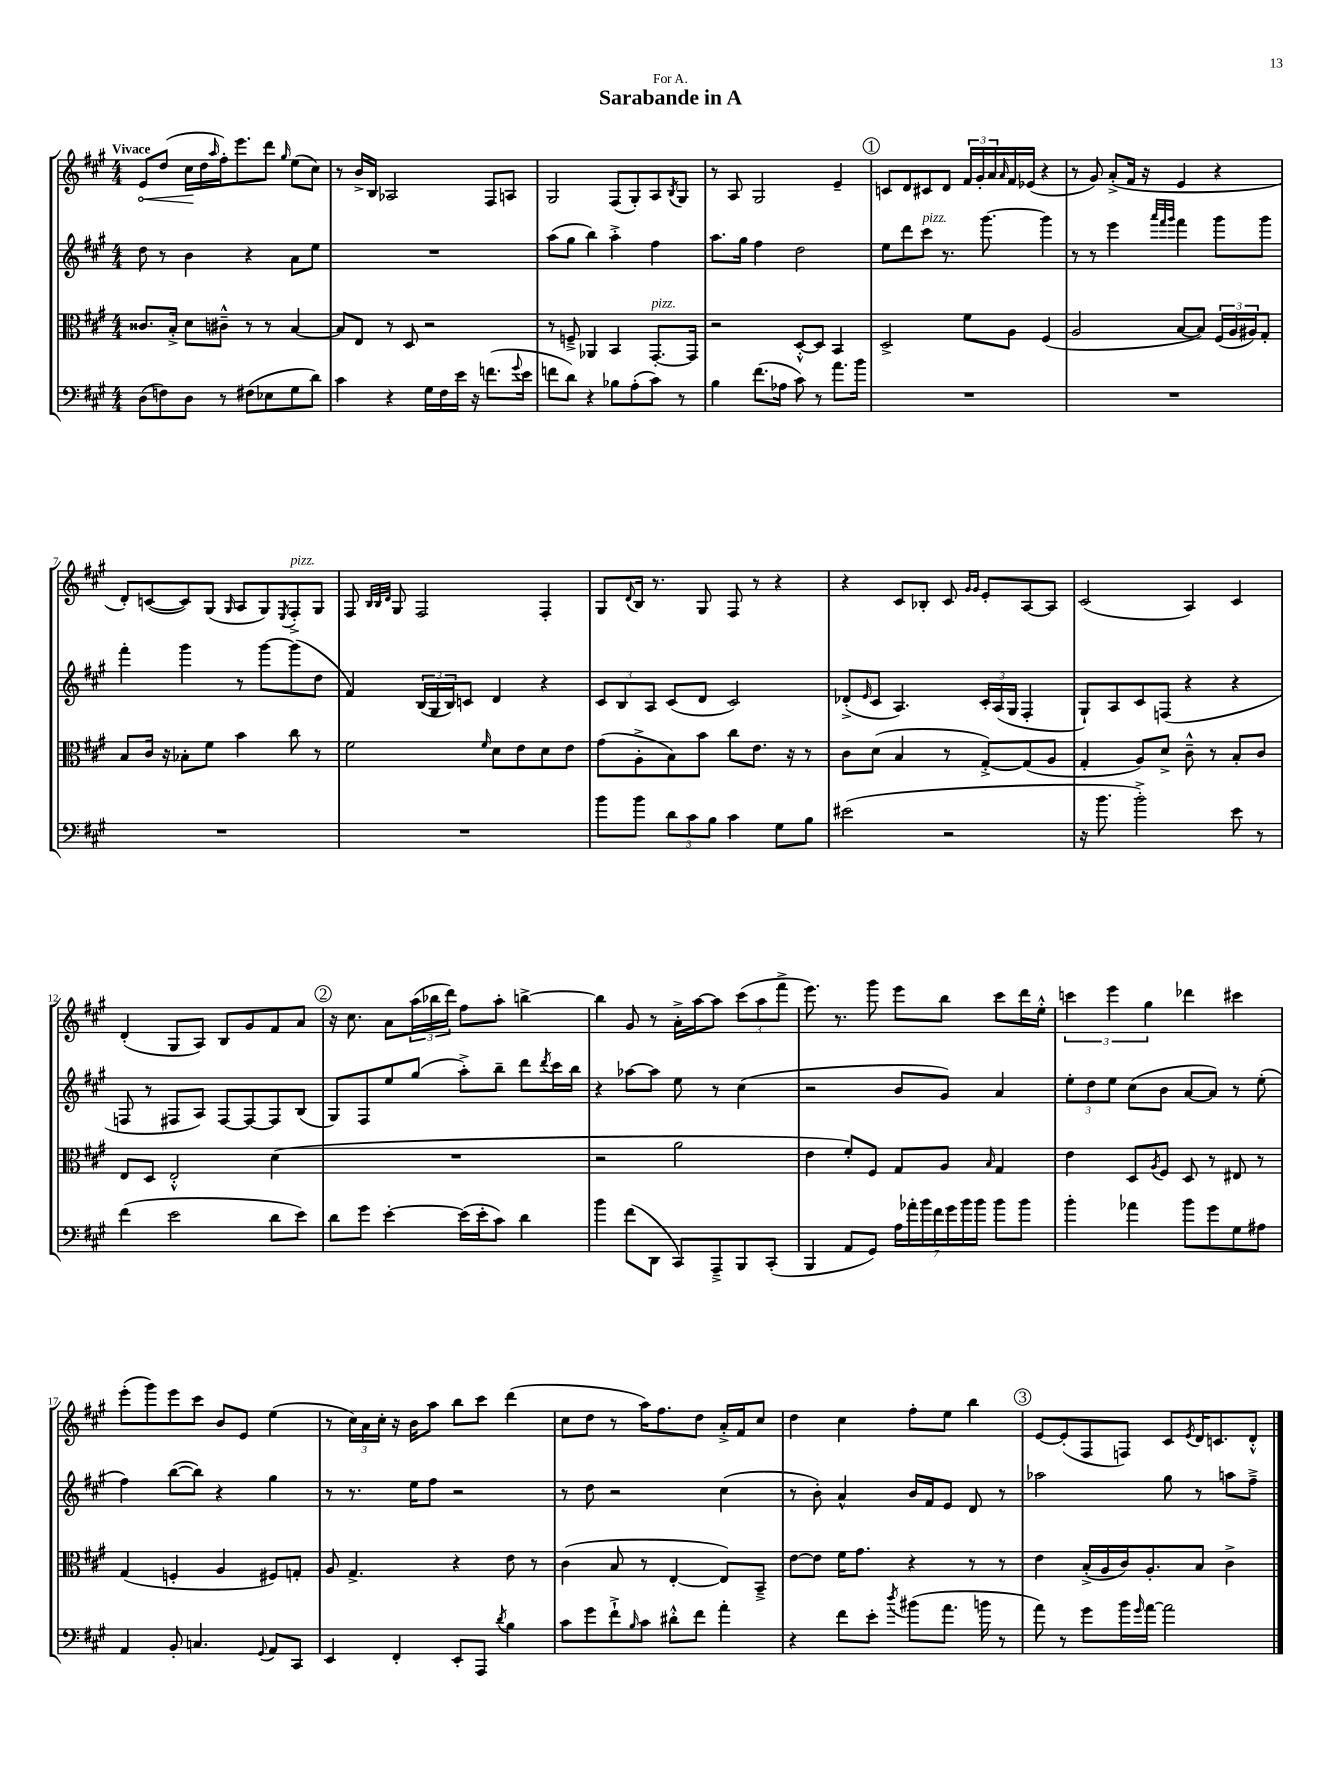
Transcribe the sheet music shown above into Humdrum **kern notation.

**kern	**kern	**kern	**kern
*staff4	*staff3	*staff2	*staff1
*clefF4	*clefC3	*clefG2	*clefG2
*k[f#c#g#]	*k[f#c#g#]	*k[f#c#g#]	*k[f#c#g#]
*M4/4	*M4/4	*M4/4	*M4/4
(8D	8.c##	8dd	8e
8F)	.	8r	(8dd
.	16B'^	.	.
8D	8d	4b	16cc#
.	.	.	16dd
.	.	.	16qqaa
8r	8c#~^^	.	16ff#')
.	.	.	8.eee
(8F#	8r	4r	.
8E-	8r	.	8ddd
.	.	.	16qqgg#
8G#	[4B	8a	(8ee
8d)	.	8ee	8cc#)
=	=	=	=
4c#	8B]	1r	8r
.	8E	.	16b^
.	.	.	16B
4r	8r	.	2A-
.	8D	.	.
16G#	2r	.	.
16F#	.	.	.
16e	.	.	.
16r	.	.	.
(8.f	.	.	8F#
.	.	.	8A
8qqg#	.	.	.
16e	.	.	.
=	=	=	=
8f	8r	(8aa	2G#
8d)	8F~^	8gg#	.
4r	4AA-	4bb)	.
8B-	4BB	4aa'^	(8F#
(8A'	.	.	8G#')
8c#)	[8.GG#'	4ff#	8A
.	.	.	8qB
8r	.	.	8G#
.	16GG#]	.	.
=	=	=	=
4B	2r	8.aa	8r
.	.	.	8A
.	.	16gg#	.
(8.f#	.	4ff#	2G#
16A-	.	.	.
8c#)	[8D'^^	2dd	.
8r	8D]	.	.
8.a	4BB	.	4e~
16b	.	.	.
=	=	=	=
1r	2D^	8ee	8c
.	.	8ddd	8d
.	.	8ccc#	8c#
.	.	8.r	8d
.	8f#	.	24f#
.	.	.	24g#'
.	.	[8.ggg#	.
.	.	.	24a
.	.	.	16qqa
.	8A	.	16f#
.	.	.	(16e-
.	(4F#	4ggg#]	4r
=	=	=	=
1r	2A	8r	8r
.	.	8r	8g#)
.	.	4eee	(8a'^
.	.	.	16f#
.	.	.	16r
.	.	32qqaaa	.
.	.	32qqfff#	.
.	.	32qqggg#	.
.	[8B	4fff#	4e
.	8B])	.	.
.	(24F#	8ggg#	4r
.	24A	.	.
.	24A#)	.	.
.	8G#'	8ggg#	.
=	=	=	=
1r	8B	4fff#'	8d')
.	16c#	.	([8c
.	16r	.	.
.	8B-'	4ggg#	8c])
.	8f#	.	(8G#
.	.	.	16qqG#
.	4b	8r	8A
.	.	[8ggg#	8G#)
.	.	.	8qE
.	8cc#	(8ggg#]	8F#'^
.	8r	8dd	8G#
=	=	=	=
1r	2f#	4f#)	8F#
.	.	.	32qqB
.	.	.	32qqB
.	.	.	32qqd
.	.	.	8G#
.	.	(24B	2F#
.	.	24G#	.
.	.	24B)	.
.	.	8c	.
.	16qqf#	.	.
.	8d	4d	.
.	8e	.	.
.	8d	4r	4F#'
.	8e	.	.
=	=	=	=
8b	(8g#	12c#	8G#
.	.	12B	.
.	.	.	8qqd
8b	8A'^	.	16B
.	.	12A	.
.	.	.	8.r
12d	8B)	(8c#	.
12c#	.	.	.
.	8b	8d	8G#
12B	.	.	.
4c#	8cc#	2c#)	8F#
.	8.e	.	8r
8G#	.	.	4r
.	16r	.	.
8B	8r	.	.
=	=	=	=
(2e#	8c#	(8d-'^	4r
.	.	16qqe	.
.	(8d	8c#	.
.	4B	4.A)	8c#
.	.	.	8B-'
2r	8r	.	8c#
.	.	.	16qqg#
.	.	.	16qqg#
.	[8G#'^)	24c#'	8e'
.	.	(24A	.
.	.	24G#	.
.	(8G#]	4F#'	[8A
.	8A	.	8A]
=	=	=	=
16r	4G#'	8G#`)	(2c#
8.b	.	.	.
.	.	8A	.
2b'^)	8A)	8c#	.
.	8d^	(8F	.
.	8c#~^^	4r	4A)
.	8r	.	.
8e	8B'	4r	4c#
8r	8c#	.	.
=	=	=	=
(4f#	8E	8F	(4d'
.	8D	8r	.
2e	2E'^^	8F#	8G#
.	.	8A)	8A)
.	.	[8F#	8B
.	.	8F#_	8g#
8d	(4d	8F#]	8f#
8e)	.	(8B	8a
=	=	=	=
8d	1r	8G#)	16r
.	.	.	8.cc#
8g#	.	8F#	.
[4e'	.	8ee	8a
.	.	(8gg#	(24aa
.	.	.	24bb-
.	.	.	24ddd)
(16e]	.	8aa'^)	8ff#
16e'	.	.	.
8c#)	.	8bb~	8aa'
4d	.	8ddd	[4bb^
.	.	8qddd	.
.	.	16ccc#	.
.	.	16bb	.
=	=	=	=
4b	2r	4r	4bb]
(8f#	.	[8aa-	8g#
8DD	.	8aa-]	8r
8CC#)	2a	8ee	16a'^
.	.	.	[16aa
8AAA~^	.	8r	8aa]
8BBB	.	(4cc#	(12ccc#
.	.	.	12aa
(8CC#'	.	.	.
.	.	.	12fff#^
=	=	=	=
4BBB	4e	2r	8.eee)
.	.	.	8.r
8AA	8f#')	.	.
8GG#)	8F#	.	8ggg#
28A	8G#	8b	8eee
28a-'	.	.	.
28b	.	.	.
28f#	.	.	.
.	8A	8g#)	8bb
28g#	.	.	.
28b	.	.	.
28b	.	.	.
.	16qqB	.	.
8b	4G#	4a	8ccc#
8b	.	.	16ddd
.	.	.	16ee'^^
=	=	=	=
4b'	4e	12ee'	6ccc
.	.	12dd	.
.	.	12ee	6eee
4a-	8D	(8cc#	.
.	.	.	6gg#
.	8qA	.	.
.	8F#	8b	.
8b	8D	[8a	4ddd-
8g#	8r	8a])	.
8G#	8E#	8r	4ccc#
8A#	8r	(8ee'	.
=	=	=	=
4AA	(4G#	4ff#)	(8eee'
.	.	.	8ggg#)
8BB'	4F'	([8bb	8eee
4.C	.	8bb])	8ccc#
.	4A	4r	8b
.	.	.	8e
8qqGG#	.	.	.
8AA	8F#)	4gg#	(4ee
8CC#	8G'	.	.
=	=	=	=
4EE	8A	8r	8r
.	4.G#^	8.r	24cc#)
.	.	.	24a
.	.	.	24cc#'
4FF#'	.	.	16r
.	.	16ee	16b
.	.	8ff#	8aa
8EE'	4r	2r	8bb
8AAA	.	.	8ccc#
8qd	.	.	.
4B	8e	.	(4ddd
.	8r	.	.
=	=	=	=
8c#	(4c#	8r	8cc#
8g#	.	8dd	8dd
8f#`^	8B	2r	8r
16qqB	.	.	.
8c#	8r	.	16aa)
.	.	.	8.ff#
8d#'^^	[4E'	.	.
8f#	.	.	8dd
4a'	8E])	(4cc#	16a'^
.	.	.	16f#
.	8BB~^	.	8cc#
=	=	=	=
4r	[8e	8r	4dd
.	8e]	8b')	.
8f#	16f#	4a^^	4cc#
.	8.g#	.	.
8e'	.	.	.
8qdd	.	.	.
(8b#	4r	16b	8ff#'
.	.	16f#	.
8.a	.	8e	8ee
.	8r	8d	4bb
16b	.	.	.
8r	8r	8r	.
=	=	=	=
8a)	4e	2aa-	[8e
8r	.	.	(8e']
8g#	(16B'^	.	8F#
.	16A	.	.
16b	16c#)	.	8F)
16qqg#	.	.	.
[16a	8.A'	.	.
2a]	.	8gg#	8c#
.	.	.	8qe
.	8B	8r	16d
.	.	.	8.c
.	4c#^	8aa	.
.	.	8ff#~^	8d'^^
==	==	==	==
*-	*-	*-	*-
